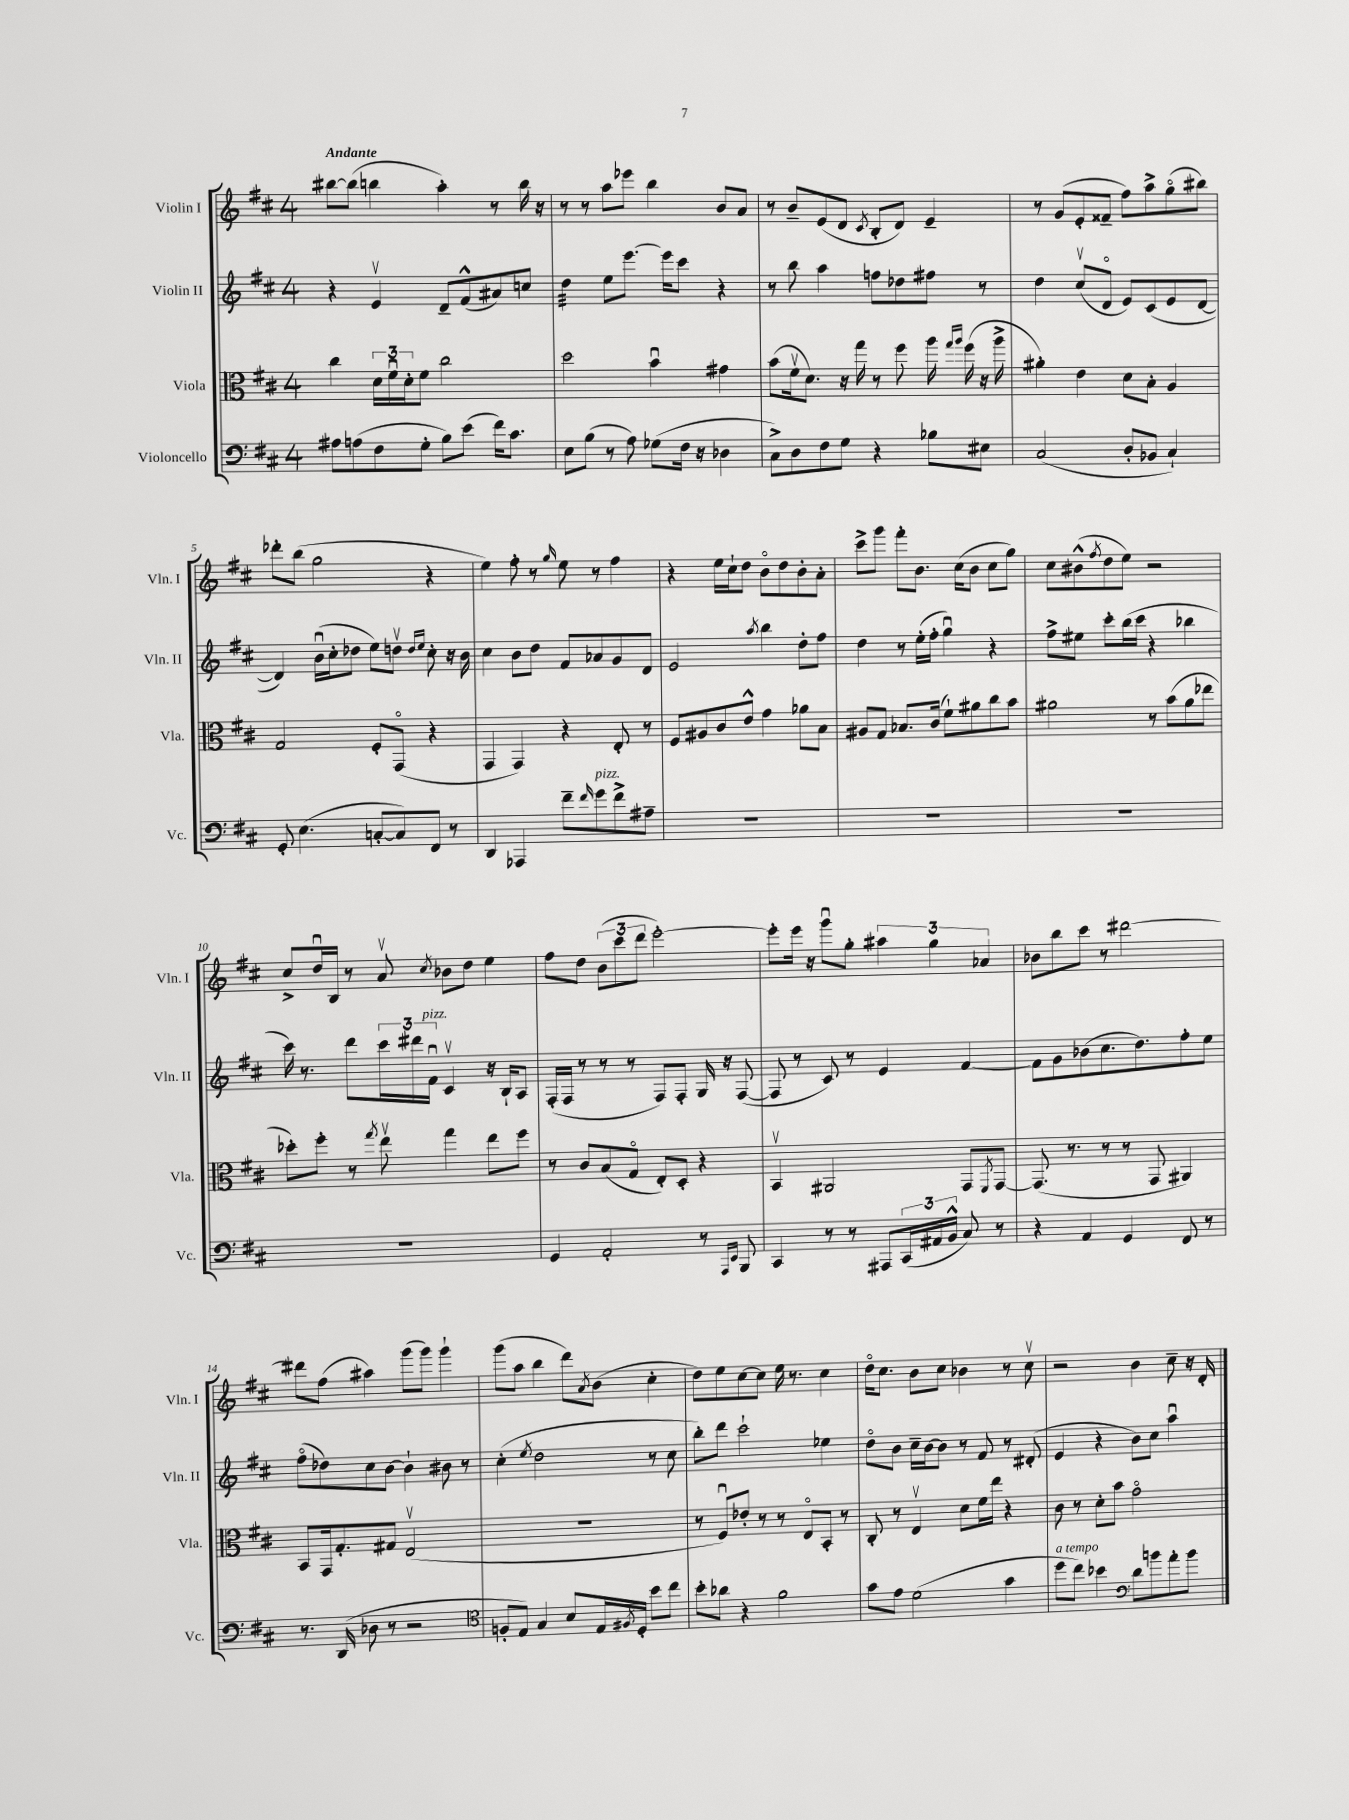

**kern	**kern	**kern	**kern
*part4	*part3	*part2	*part1
*staff4	*staff3	*staff2	*staff1
*I"Violoncello	*I"Viola	*I"Violin II	*I"Violin I
*I'Vc.	*I'Vla.	*I'Vln. II	*I'Vln. I
*clefF4	*clefC3	*clefG2	*clefG2
*k[f#c#]	*k[f#c#]	*k[f#c#]	*k[f#c#]
*M4/4	*M4/4	*M4/4	*M4/4
=1	=1	=1	=1
!	!	!	!LO:TX:a:B:t=Andante
8A#X\L	4cc#\	4r	[8bb#X\L
(8An\	.	.	(8bb#\J]
8F#\	24d\LL	4ev/	4bbn\
.	24f#u\	.	.
.	24d'\J	.	.
8G'\J	8f#\J	.	.
8B\L)	2cc#\	8d~/L	4aa'\)
(8e\J	.	(8f#^^/	.
16f#\KL)	.	8a#X/)	8r
8.c#\J	.	.	.
.	.	8ccn/J	16bb\
.	.	.	16r
=2	=2	=2	=2
*	*	*tremolo	*
8E\L	2dd\	32dd\LLL	8r
.	.	32dd\	.
.	.	32dd\	.
.	.	32dd\	.
(8B\J	.	32dd\	8r
.	.	32dd\	.
.	.	32dd\	.
.	.	32dd\JJJ	.
*	*	*Xtremolo	*
8r	.	8ee\L	8aa\L
8A\)	.	[8.eee\J	8eee-X\J
(8G-X\L	4bu\	.	4bb\
.	.	16eee\KL]	.
16F#\Jk	.	8ccc#\J	.
16r	.	.	.
4D-X\	4g#X\	4r	8b/L
.	.	.	8a/J
=3	=3	=3	=3
8C#^\L)	(8b\L	8r	8r
8D\	16f#v\k	8bb\	8b~/L
.	8.d\J)	.	.
8F#\	.	4aa\	(8e/
8G\J	16r	.	8d/J
.	16gg\	.	.
.	.	.	8qc#/
4r	8r	8ffn\L	8B'/L
.	8ff#\	8dd-X\	8d/J)
8B-X\L	16aa\	8ff#X\J	4e~/
.	16qqgg/LL	.	.
.	16qqaa/JJ	.	.
.	(16ff#\	.	.
8E#X\J	16r	8r	.
.	16aa^\	.	.
=4	=4	=4	=4
(2C#/	4a#X'\)	4dd\	8r
.	.	.	(8g/L
.	4e\	(8cc#v/L	8e'/
.	.	8d/J	8f##X~/J
8D'/L	8d\L	8e/L)	8ff#\L)
8BB-X/J	8B'\J	(8c#/	8aa^\
4C#`/)	4A/	8e/	(8gg\
.	.	[8d/J	8bb#X\J)
!!LO:LB:g=z
=5	=5	=5	=5
8GG'/	2G/	4d/])	8ddd-X'\L
(4.E\	.	.	(8bb\J
.	.	(16bu\LL	2gg\
.	.	16cc#'\J	.
.	.	8dd-X\J	.
[8Cn'/L	8F#'/L	8ee\L)	.
8C/])	(8GG/J	8ddnv\J	.
.	.	16qqdd/LL	.
.	.	16qqee/JJ	.
8FF#/J	4r	8cc#'\	4r
8r	.	16r	.
.	.	16b\	.
=6	=6	=6	=6
4DD/	4GG/	4cc#\	4ee\)
4AAA-X/	4GG/)	8b\L	8ff#'\
.	.	8dd\J	8r
.	.	.	16qqgg/
8f#~\L	4r	8f#/L	8ee\
16qqf#/	.	.	.
!LO:TX:a:i:t=pizz.	!	!	!
8g\	.	8a-X/	8r
8f#^\	8E'/	8g/	4ff#\
8A#X~\J	8r	8d/J	.
=7	=7	=7	=7
1r	8F#/L	2e/	4r
.	8A#X/	.	.
.	8c#/	.	16ee\LL
.	.	.	16cc#`\J
.	8e^^/J	.	8dd\J
.	.	8qaa/	.
.	4g\	4bb\	8b\L
.	.	.	8dd\
.	8a-X\L	8dd'\L	8b'\
.	8B\J	8ff#\J	8a'\J
=8	=8	=8	=8
1r	8A#X/L	4dd\	8ccc#^\L
.	8G/J	.	8ggg\J
.	8.B-X/L	8r	8fff#'\L
.	.	(16ee'\LL	8.b\J
.	(16c#/Jk	16ff#'\JJ	.
.	8f#`\L)	4ggu\)	.
.	.	.	(16cc#\KL
.	8a#X\	.	8b\J
.	8cc#\	4r	8cc#\L
.	8b\J	.	8gg\J)
=9	=9	=9	=9
1r	2a#X\	8ff#^\L	8cc#\L
.	.	8ee#X\J	(8b#X^^\
.	.	.	8qff#/
.	.	8ccc#'\L	8dd\
.	.	(16bb\L	8ee\J)
.	.	16ccc#\JJ	.
.	8r	4r	2r
.	(8b\L	.	.
.	8a#\	4bb-X\	.
.	8ee-X\J	.	.
!!LO:LB:g=z
=10	=10	=10	=10
1r	8dd-X'\L)	16ccc#\)	8cc#^/L
.	.	8.r	.
.	8ff#'\J	.	16ddu/L
.	.	.	16B/JJ
.	8r	8ddd\L	8r
.	8qgg/	.	.
.	8eev\	24ccc#\L	8av/
.	.	24ddd#X\	.
!	!	!LO:TX:a:i:t=pizz.	!
.	.	24f#u\JJ	.
.	.	.	8qcc#/
.	4gg\	4c#v/	8b-X\L
.	.	.	8dd\J
.	8ee\L	16r	4ee\
.	.	16B`/KL	.
.	8ff#\J	8A/J	.
=11	=11	=11	=11
4GG/	8r	(16F#'/LL	8ff#\L
.	.	16F#/JJ	.
.	8c#/L	8r	8dd\J
2AA'/	(8B/	8r	(12b\L
.	.	.	12ccc#\
.	8G/J	8r	.
.	.	.	12ddd\J
.	8E'/L)	8F#/L)	[2eee'\)
.	8D'/J	8F#'/J	.
8r	4r	16G/	.
.	.	16r	.
16qqAAA/LL	.	.	.
16qqEE/JJ	.	.	.
8BBB/	.	([8F#/	.
=12	=12	=12	=12
4CC#/	4BBv/	8F#/]	8eee'\L]
.	.	8r	16eee\Jk
.	.	.	16r
8r	2AA#X/	8c#/)	8gggu\L
8r	.	8r	8gg'\J
8AAA#X/L	.	4e/	6aa#X\
(24CC#/L	.	.	.
24AA#X/	.	.	6gg\
24BB^^/JJ	.	.	.
8C#/)	8GG/L	[4f#/	.
.	.	.	6a-X/
.	8qFF#/	.	.
8r	[8GG/J	.	.
=13	=13	=13	=13
4r	(8.GG/]	8f#\L]	8b-X\L
.	.	8g\	8bb\
.	8.r	.	.
4AA/	.	(8b-X\	8ccc#\J
.	8r	8.cc#\	8r
4GG/	8r	.	[2ddd#X\
.	.	8.dd\)	.
.	8GG/	.	.
8FF#/	4AA#X/)	8ff#'\	.
8r	.	8ee\J	.
!!LO:LB:g=z
=14	=14	=14	=14
8.r	8BB/L	(8ff#\L	8ddd#X\L]
.	16GG/k	8dd-X\)	(8ff#\J
(16DD/	8.G'/	.	.
8D-X\	.	8cc#\	4aa#X\)
8r	8G#X/J	[8b\J	.
2r	(2Ev/	4b`\]	(8ggg\L
.	.	.	8ggg\J)
.	.	8b#X\	4ggg`\
.	.	8r	.
=15	=15	=15	=15
*clefC4	*	*	*
8Fn'/L	1r	(4cc#'\	(8ggg\L
8E/J)	.	.	8aa\J
.	.	8qee/	.
4G/	.	2dd\	4bb\
8B/L	.	.	8ddd\L)
.	.	.	8qa/
16E/L	.	.	(8b\J
8qF#X/	.	.	.
16D'/JJ	.	.	.
8b\L	.	8r	4cc#'\
8cc#\J	.	8cc#\	.
=16	=16	=16	=16
8b'\L	8r	8bb'\L)	8dd\L)
8a-X\J	8F#u/L)	8ddd\J	8ee\
4r	8e-X'/J	2ccc#`\	[8cc#\
.	8r	.	8cc#\J]
2f#\	8r	.	16ee\
.	.	.	8.r
.	8E/L	.	.
.	8BB'/J	4ee-X\	4cc#\
.	8r	.	.
=17	=17	=17	=17
8g\L	8C#'/	8dd\L	16dd\KL
.	.	.	8.cc#\J
8e\J	8r	8b\J	.
(2d\	4Ev/	16cc#~\LL	8b\L
.	.	[16b\J	.
.	.	8b\J]	8cc#\J
.	8d\L	8r	4b-X\
.	16f#\L	8f#/	.
.	16ee\JJ	.	.
4g\	4r	8r	8r
.	.	(8d#X'/	8cc#v\
=18	=18	=18	=18
!LO:TX:a:i:t=a tempo	!	!	!
8dd\L	8c#\	4e/	2r
8cc#\J)	8r	.	.
4b-X\	8d'\L	4r	.
.	8b\J	.	.
*clefF4	*	*	*
8d\L	2g\	8b\L)	4b\
8bn\	.	8cc#\J	.
8a'\	.	4aau\	8cc#~\
8b\J	.	.	16r
.	.	.	16d'/
==	==	==	==
*-	*-	*-	*-
